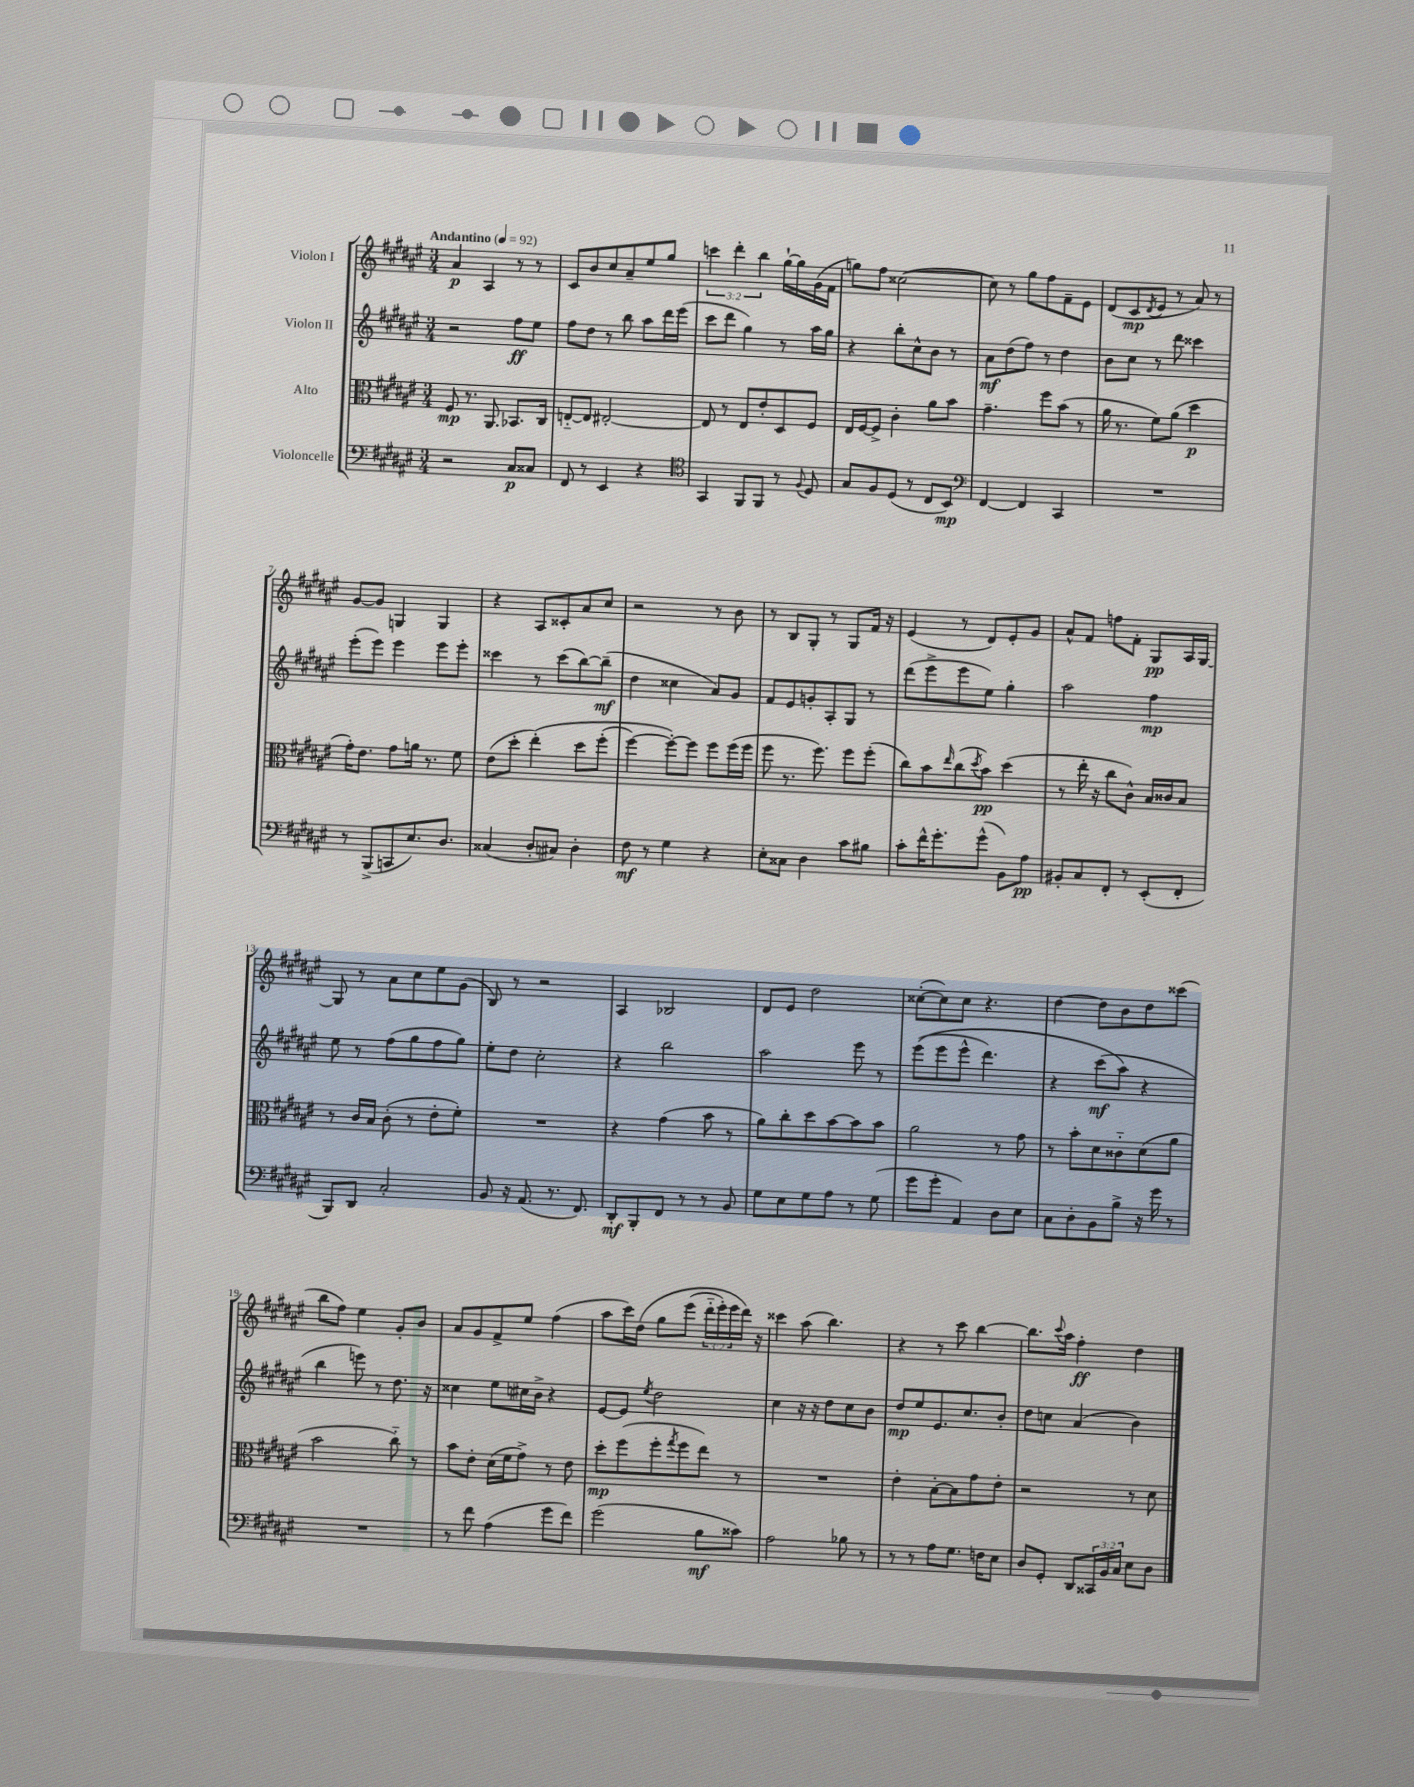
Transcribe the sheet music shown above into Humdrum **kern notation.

**kern	**kern	**kern	**kern
*staff4	*staff3	*staff2	*staff1
*clefF4	*clefC3	*clefG2	*clefG2
*k[f#c#g#d#a#e#]	*k[f#c#g#d#a#e#]	*k[f#c#g#d#a#e#]	*k[f#c#g#d#a#e#]
*M3/4	*M3/4	*M3/4	*M3/4
*MM92	*MM92	*MM92	*MM92
2r	8F#	2r	4a#
.	8.r	.	.
.	.	.	4A#
.	8.AA#	.	.
8C#	8.BB-	8ff#	8r
8C##	.	8ee#	8r
.	16C#	.	.
=	=	=	=
8FF#	[8E'~	8ff#	8c#
8r	8E]	8dd#	8b
4EE#	[2E#'	8r	8cc#
.	.	8bb	8a#~
4r	.	8aa#	8ee#
.	.	16ddd#	8gg#
.	.	(16eee#	.
=	=	=	=
*clefC4	*	*	*
4GG#	8E#]	8ccc#	6ccc
.	8r	8ddd#	.
.	.	.	6ddd#'
8FF#	8E#	4gg#)	.
.	.	.	6bb
8FF#	8e#'	.	.
8r	8D#	8r	[16gg#`
.	.	.	16gg#]
8qqF#	.	.	.
8D#	8F#	16aa#	(16g#
.	.	16gg#	16f#
=	=	=	=
8G#	16E#	4r	8gg)
.	[16F#	.	.
8F#	8F#^]	.	8ff#
(8D#	4c#'	8bb'	([2cc##
8r	.	8cc#^^	.
8C#	8a#	8b	.
8BB)	8b	8r	.
=	=	=	=
*clefF4	*	*	*
[4FF#	4.g#~	8a#	8cc##])
.	.	(8dd#	8r
4FF#]	.	8ff#)	8gg#
.	8ff#	8r	8ff#
4CC#	(8b	4dd#	8f#~
.	8r	.	8e#
=	=	=	=
2.r	16a#	8b	(8d#
.	8.r	.	.
.	.	8cc#	8c#
.	.	.	8qd#
.	8f#)	8r	8e#
.	(8a#	8ddd#	8r
.	4dd#	4ccc##	8a#)
.	.	.	8r
=	=	=	=
8r	16g#')	(8eee#'	[8g#
.	8.e#	.	.
(8BBB^	.	8eee#)	8g#]
8CC	8g#	4eee#	4G
8.E#)	16a	.	.
.	8.r	.	.
.	.	8eee#	4G
8.D#	.	.	.
.	8f#	8eee#'	.
=	=	=	=
(4C##	(8e#	4ccc##	4r
.	8dd#'	.	.
8D#'	&(4ee#')	8r	8A#
8C#)	.	(8ccc##	8c##'
4D#'	8dd#	[8bb)	8a#
.	(8ff#'	(8bb~]	8cc#
=	=	=	=
8F#	[4ff#)	4dd#	2r
8r	.	.	.
4G#	8ff#'_&)	4cc##	.
.	8ff#]	.	.
4r	8ff#	8a#)	8r
.	(16ff#	8g#	8b
.	16ff#	.	.
=	=	=	=
8E#'	8ff#	8f#	8r
8C##	8.r	8e#	8B
4D#	.	8g'	8G#'
.	8.ff#)	.	.
.	.	8A#'	8r
8c#	8ff#	8G#	8G#
8B#	(8ff#'	8r	16f#
.	.	.	16r
=	=	=	=
8c#'	8cc#)	(8ddd#	(4e#
16f#^^	8b	8eee#^	.
8.g#'	.	.	.
.	16qqee#	.	.
.	(8cc#	8eee#	8r
.	8qdd#	.	.
(8g#^^	8b)	8ee#)	8d#)
8BB)	(4dd#	4gg#'	8e#'
8A#	.	.	8g#
=	=	=	=
8BB#'	8r	2aa#	8a#^^
8C#	16ee#'	.	8f#
.	16r	.	.
8FF#'	8cc#	.	8ff
8r	8c#^^)	.	8f#'
(8EE#'	16B	4ff#	8G#
.	16c##	.	.
8FF#'	8B	.	16A#
.	.	.	[16G#
=	=	=	=
8BBB)	8r	8ee#	8G#]
8DD#	16c#	8r	8r
.	16B	.	.
2C#'	(8c#'	(8ff#	8a#
.	8r	8gg#	8cc#
.	8e#'	8ff#	8ee#
.	8f#')	8gg#)	(8g#
=	=	=	=
8BB	2.r	8ee#'	8B)
16r	.	8dd#	8r
(8.AA#	.	.	.
.	.	2cc#'	2r
8.r	.	.	.
8.FF#)	.	.	.
=	=	=	=
8DD#'	4r	4r	4A#
8BBB'	.	.	.
8FF#	(4g#	2bb	2B-
8r	.	.	.
8r	8b	.	.
8BB	8r	.	.
=	=	=	=
8G#	8a#)	2aa#	8d#
8E#	8cc#'	.	8e#
8G#	8dd#	.	2dd#
8A#	[8b	.	.
8r	8b]	8eee#	.
(8G#	8b	8r	.
=	=	=	=
8g#	2a#	&((8eee#	([8cc##'
8g#'	.	8eee#	8cc##])
4AA#)	.	8eee#^^	8cc##
.	.	4.ddd#)	4.r
8D#	8r	.	.
8E#	8g#	.	.
=	=	=	=
8C#	8r	4r	[4dd#
8D#'	8b'	.	.
8BB	8d#	(8ccc#	8dd#]
8B^	8c##'~	8aa#&)	8b
16r	(8d#	4r	8dd#
16g#	.	.	.
8r	8a#	.	(8ccc##
=	=	=	=
2.r	2b	4bb	8bb
.	.	.	8ff#)
.	.	8eee)	4ee#
.	.	8r	.
.	8cc#'~)	8.dd#	8g#'
.	8r	.	8b
.	.	16r	.
=	=	=	=
8r	8b	4cc##	8a#
8f#	8e#'	.	8g#
(4A#	(16d#	8ee#	8f#^
.	16f#	.	.
.	8g#^)	16cc#	8ee#
.	.	16b^	.
8g#	8r	4r	(4ff#
8f#)	8e#	.	.
=	=	=	=
(2g#	8dd#'	[8e#	8aa#
.	(8ff#	8e#]	16ccc#)
.	.	.	&(16dd#
.	.	8qee#	.
.	8ff#'	2dd#	8gg#
.	8qgg#	.	.
.	8ff#	.	(8eee#
8B	8ee#)	.	24ddd#'~
.	.	.	24eee#')
.	.	.	24eee#
8c##)	8r	.	16ddd#&)
.	.	.	16r
=	=	=	=
2A#	2.r	4cc#	4ccc##
.	.	16r	(8aa#
.	.	16r	.
.	.	8dd#	4.bb)
8B-	.	8cc#	.
8r	.	8b	.
=	=	=	=
8r	4e#'	8dd#	4r
8r	.	8ee#	.
8A#	[8B'	8.e#	8r
8.G#	8B]	.	8ccc#
.	.	8.cc#	.
.	8g#	.	[4bb
16F	.	.	.
8E#	8e#'	8b'	.
=	=	=	=
8D#	2r	8dd#	8.bb]
8GG#'	.	8cc	.
.	.	.	8qqccc#
.	.	.	16aa#
8DD#	.	(4a#	4ff#'
24CC##	.	.	.
24BB	.	.	.
24C#	.	.	.
8E#	8r	4b)	4dd#
8D#	8d#	.	.
==	==	==	==
*-	*-	*-	*-
